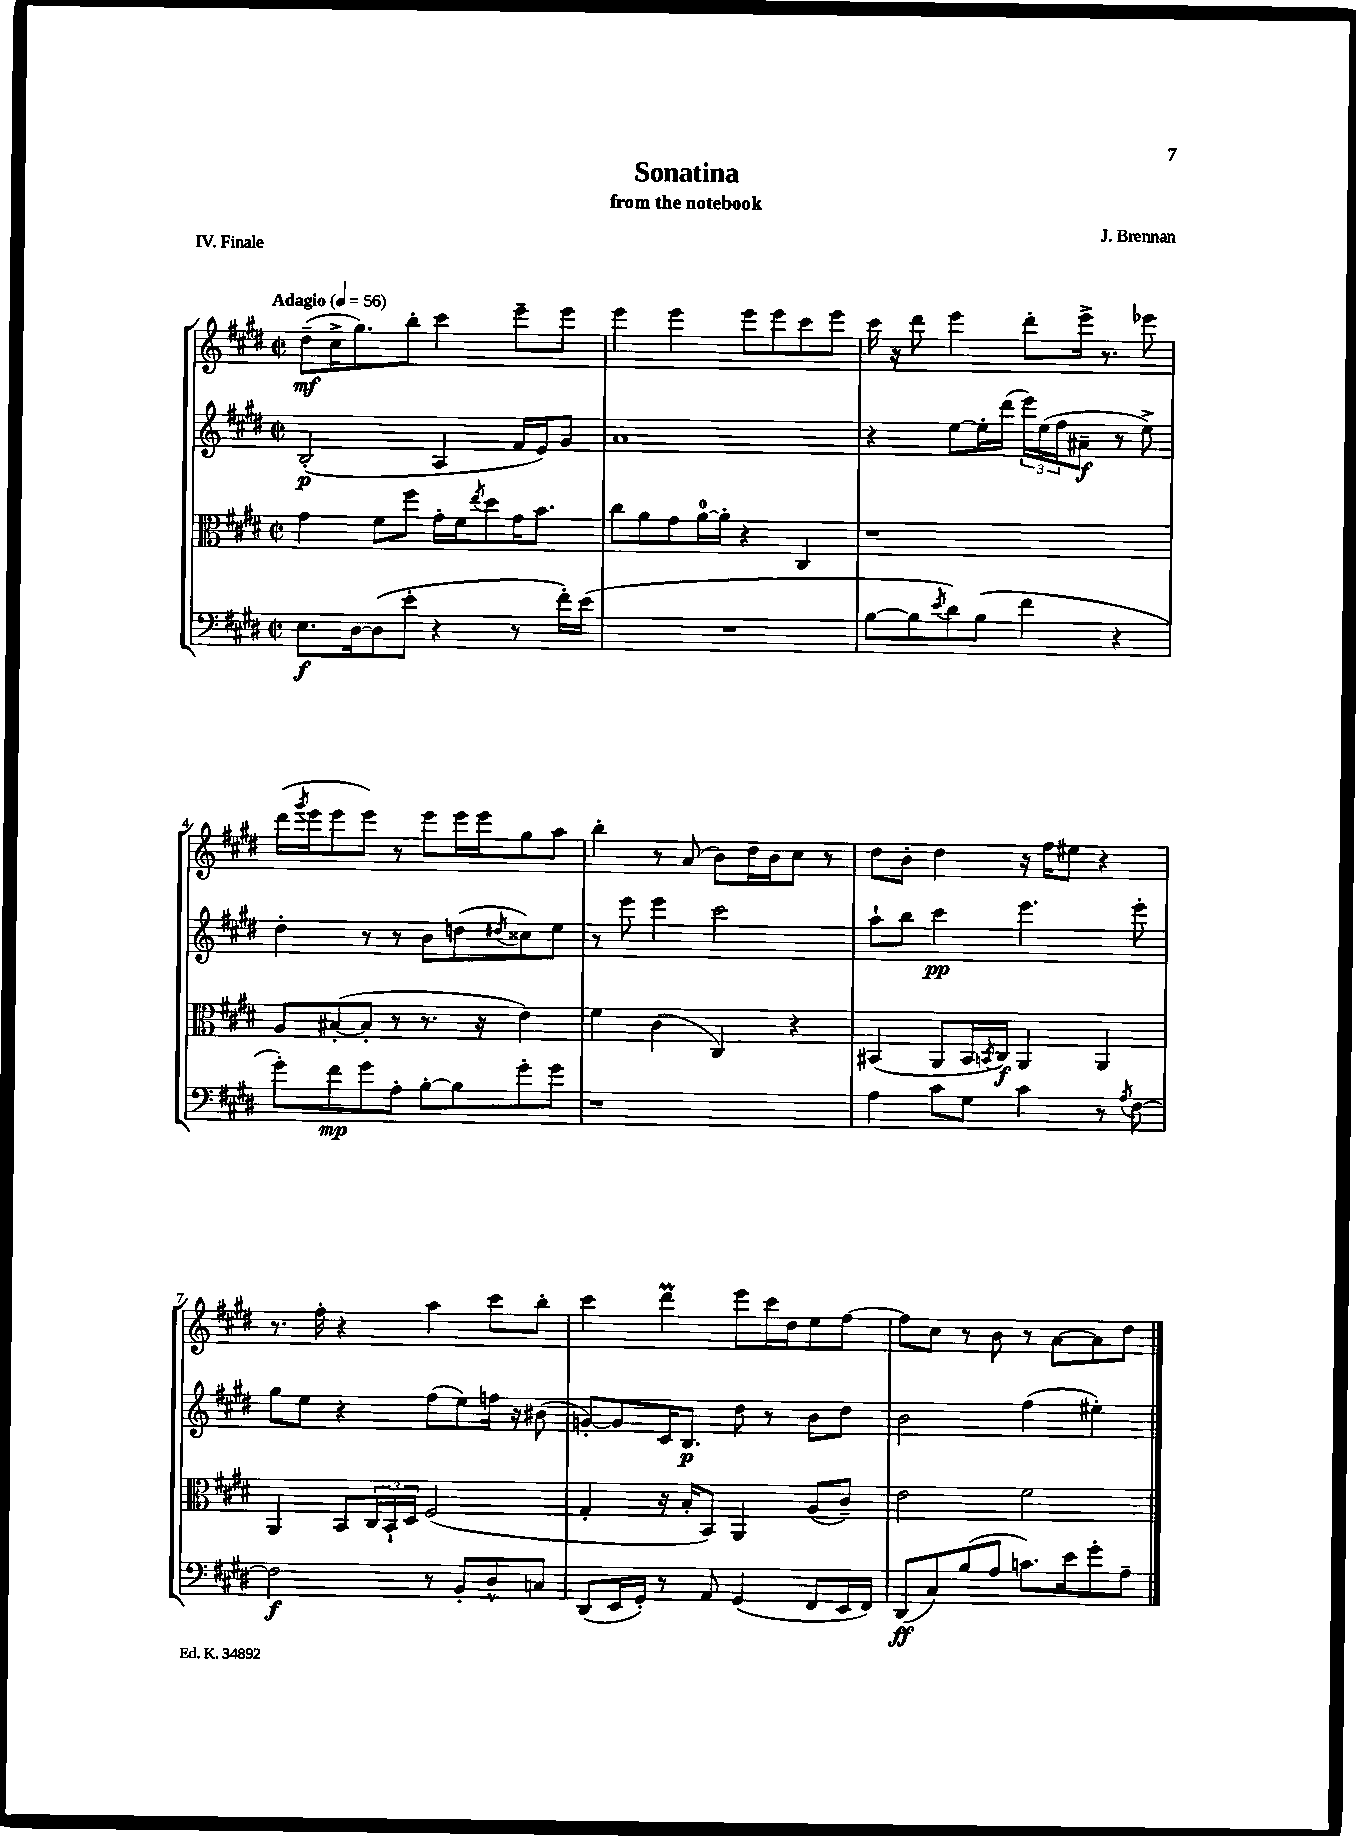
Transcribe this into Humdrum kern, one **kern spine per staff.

**kern	**kern	**kern	**kern
*staff4	*staff3	*staff2	*staff1
*clefF4	*clefC3	*clefG2	*clefG2
*k[f#c#g#d#]	*k[f#c#g#d#]	*k[f#c#g#d#]	*k[f#c#g#d#]
*M2/2	*M2/2	*M2/2	*M2/2
*met(c|)	*met(c|)	*met(c|)	*met(c|)
*MM56	*MM56	*MM56	*MM56
8.E\L	4g#\	(2B'/	(8dd#~\L
.	.	.	16cc#^\K
[16D#\k	.	.	8.gg#\)
(8D#\]	8f#\L	.	.
8e'\J	8ff#\J	.	8bb'\J
4r	16g#'\LL	4A/	4ccc#\
.	16f#\J	.	.
.	8qee/	.	.
.	8dd#\	.	.
8r	16g#\K	16f#/LL	8eee~\L
.	8.b\J	16e/J)	.
16f#'\LL)	.	8g#/J	8eee\J
(16e\JJ	.	.	.
=	=	=	=
1r	8cc#\L	1a	4eee\
.	8a\	.	.
.	8g#\	.	4eee\
.	[16a\L	.	.
.	16a'\]JJ	.	.
.	4r	.	8eee\L
.	.	.	8eee\
.	4C#/	.	8ccc#\
.	.	.	8eee\J
=	=	=	=
[8B\L	1r	4r	16ccc#\
.	.	.	16r
8B\]	.	.	8ddd#\
8qe/	.	.	.
8d#\)	.	[8ee\L	4eee\
(8B\J	.	16ee'\]L	.
.	.	(16ddd#\JJ	.
4f#\	.	24eee\LL)	8ddd#'\L
.	.	(24ee\	.
.	.	24ff#\J	.
.	.	8a#~\J	16eee^\Jk
.	.	.	8.r
4r	.	8r	.
.	.	8ee^\)	8eee-\
=	=	=	=
8g#'\L)	8A/L	4dd#'\	(16ddd#\LL
.	.	.	8qggg#/
.	.	.	16eee\J
8f#\	([8B#'/	.	8eee\
8g#\	8B#'/]J	8r	8eee\J)
8A'\J	8r	8r	8r
[8B'\L	8.r	8b\L	8eee\L
8B\]	.	(8dd\	16eee\L
.	16r	.	16eee\J
.	.	8qdd#/	.
8g#'\	4e\)	8cc##\)	8gg#\
8g#\J	.	8ee\J	8aa\J
=	=	=	=
1r	4f#\	8r	4bb'\
.	.	8eee\	.
.	(4c#\	4eee\	8r
.	.	.	(8a/
.	4C#/)	2ccc#\	8b\L)
.	.	.	16dd#\L
.	.	.	16b\J
.	4r	.	8cc#\J
.	.	.	8r
=	=	=	=
4A\	(4BB#/	8aa`\L	8dd#\L
.	.	8bb\J	8b'\J
8c#\L	8AA/L	4ccc#\	4dd#\
8G#\J	16BB#/L	.	.
.	8qBB/	.	.
.	16C#/JJ)	.	.
4c#\	4AA/	4.eee\	16r
.	.	.	16ff#\LK
.	.	.	8ee#\J
8r	4AA/	.	4r
8qA/	.	.	.
[8F#\	.	8eee'\	.
=	=	=	=
2F#\]	4AA/	8gg#\L	8.r
.	.	8ee\J	.
.	.	.	16ff#'\
.	8BB/L	4r	4r
.	24C#/L	.	.
.	24BB`/	.	.
.	24D#/JJ	.	.
8r	(2F#/	(8ff#\L	4aa\
8BB'/L	.	8ee\)	.
8D#^^/	.	16ff\Jk	8ccc#\L
.	.	16r	.
8C/J	.	(8b#\	8bb'\J
=	=	=	=
(8DD#/L	4G#'/	[8g'/L)	4ccc#\
16EE/L	.	8g/]	.
16GG#'/JJ)	.	.	.
8r	16r	16c#/K	4ddd#\
.	16B'/LK	8.B/J	.
8AA/	8BB/J)	.	.
(4GG#/	4AA/	8dd#\	8eee\L
.	.	8r	16ccc#\L
.	.	.	16dd#\J
8FF#/L	(8A/L	8b\L	8ee\
16EE/L	8c#~/J)	8dd#\J	[8ff#\J
16FF#/JJ)	.	.	.
=	=	=	=
(8DD#/L	2e\	2b\	8ff#\]L
8C#/)	.	.	8cc#\J
(8B/	.	.	8r
8A/J	.	.	8b\
8.c\L)	2f#\	(4ff#\	8r
.	.	.	[8a\L
16e\k	.	.	.
8g#'\	.	4ee#'\)	8a\]
8A~\J	.	.	8dd#\J
==	==	==	==
*-	*-	*-	*-
